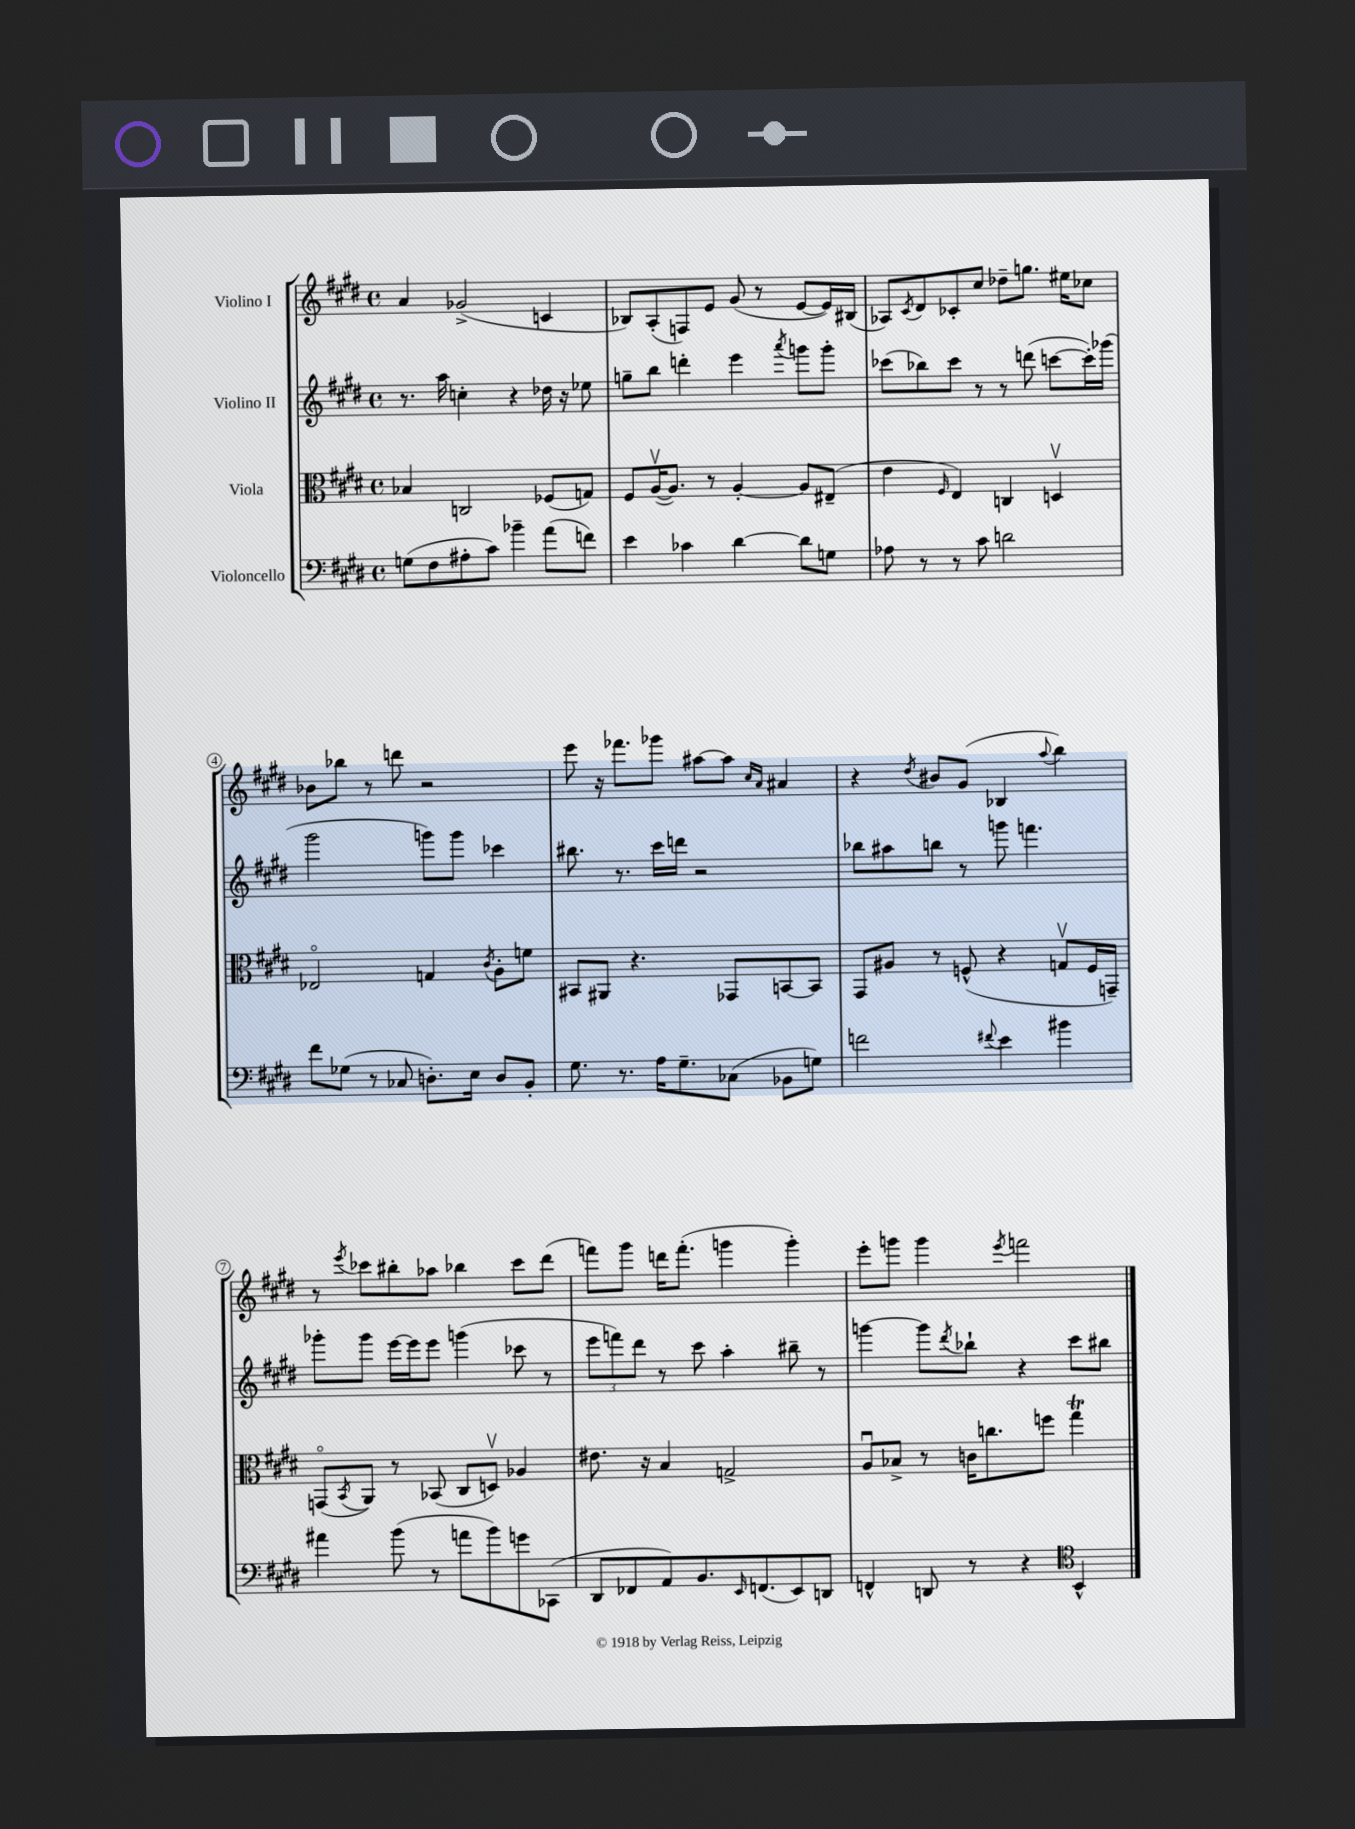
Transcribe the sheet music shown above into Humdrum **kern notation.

**kern	**kern	**kern	**kern
*staff4	*staff3	*staff2	*staff1
*clefF4	*clefC3	*clefG2	*clefG2
*k[f#c#g#d#]	*k[f#c#g#d#]	*k[f#c#g#d#]	*k[f#c#g#d#]
*M4/4	*M4/4	*M4/4	*M4/4
*met(c)	*met(c)	*met(c)	*met(c)
(8G	4B-	8.r	4a
8F#	.	.	.
.	.	16aa	.
8A#'	2C	4cc'	(2g-^
8c#)	.	.	.
4b-~	.	4r	.
(8a	(8F-	16dd-	4c
.	.	16r	.
8f)	8G)	8ee-	.
=	=	=	=
4e	8F#	8gg~	8B-)
.	([16Av	8bb	(8A'
.	8.A])	.	.
4c-	.	4ddd'	8F)
.	8r	.	8e
[4d#	[4A'	4eee	(8g#
.	.	.	8r
.	.	8qaaa	.
8d#]	8A]	8ggg	[8e
8G	(8E#~	8ggg'	16e])
.	.	.	(16B#
=	=	=	=
8A-	4e	(8ccc-	8A-)
.	.	.	8qc#
8r	.	8bb-)	8d#
.	16qqF#	.	.
8r	4E)	8ccc-	8c-'
8c#	.	8r	8cc#
2d	4C	8r	8dd-~
.	.	(8ddd	8.gg
.	4Dv	[8ccc	.
.	.	.	16ee#
.	.	16ccc'])	8cc-
.	.	(16ggg-	.
=	=	=	=
8f#	2E-o	2ggg#	8b-
(8G-	.	.	8bb-
8r	.	.	8r
8C-	.	.	8ddd
8.D')	4G	8ggg)	2r
.	.	8ggg	.
16E	.	.	.
.	8qc#	.	.
8D	8A'	4ccc-	.
8BB'	8f	.	.
=	=	=	=
8.G#	8BB#	8.bb#	8eee
.	8AA#	.	16r
8.r	.	8.r	8.fff-
.	4.r	.	.
16A	.	16ccc#	8ggg-
8.G#~	.	16ddd	.
.	.	2r	[8aa#
(8C-	8GG-	.	8aa#]
.	.	.	16qqcc#
.	.	.	16qqa
8BB-	[8BB	.	4a#
8G)	8BB]	.	.
=	=	=	=
2f	8GG#	8bb-	4r
.	8A#	8aa#	.
.	.	.	8qdd#
.	8r	8bb	8b#
.	(8F^^	8r	(8g#
8qqf#	.	.	.
4e	4r	8ggg	4B-
.	.	4.fff	.
.	.	.	8qqaa
4b#	8Gv	.	4bb)
.	16F	.	.
.	16GG~)	.	.
=	=	=	=
4a#	(8GGo	8ggg-'	8r
.	8qBB	.	8qeee
.	8AA)	8ggg-	8ccc-
(8b	8r	[16eee	8bb#'
.	.	16eee]	.
8r	(8BB-	8eee	8aa-
8a	8C#	(4ggg	4bb-
8b)	8Dv)	.	.
8g	4A-	8ccc-	8ccc-
(8CC-	.	8r	(8ddd#
=	=	=	=
8DD#	8.e#	12eee	8fff)
.	.	12fff)	.
8FF-	.	.	8ggg#
.	.	12ddd#	.
.	16r	.	.
8AA)	4B	8r	16ddd
.	.	.	(8.fff'
8.BB	.	8ccc#	.
.	2G^	4aa'	4ggg
16qqEE	.	.	.
(8.FF	.	.	.
8EE)	.	8bb#~	4ggg')
8DD	.	8r	.
=	=	=	=
4FF^^	8Au	[4ggg	8eee'
.	8B-^	.	8ggg
8DD	8r	8ggg]	4ggg
.	.	8qddd#	.
8r	16c	8bb-`	.
.	8.cc	.	.
.	.	.	8qeee
4r	.	4r	2fff
.	8ff	.	.
*clefC4	*	*	*
4BB^^	4gg#	8ccc#	.
.	.	8bb#	.
==	==	==	==
*-	*-	*-	*-
